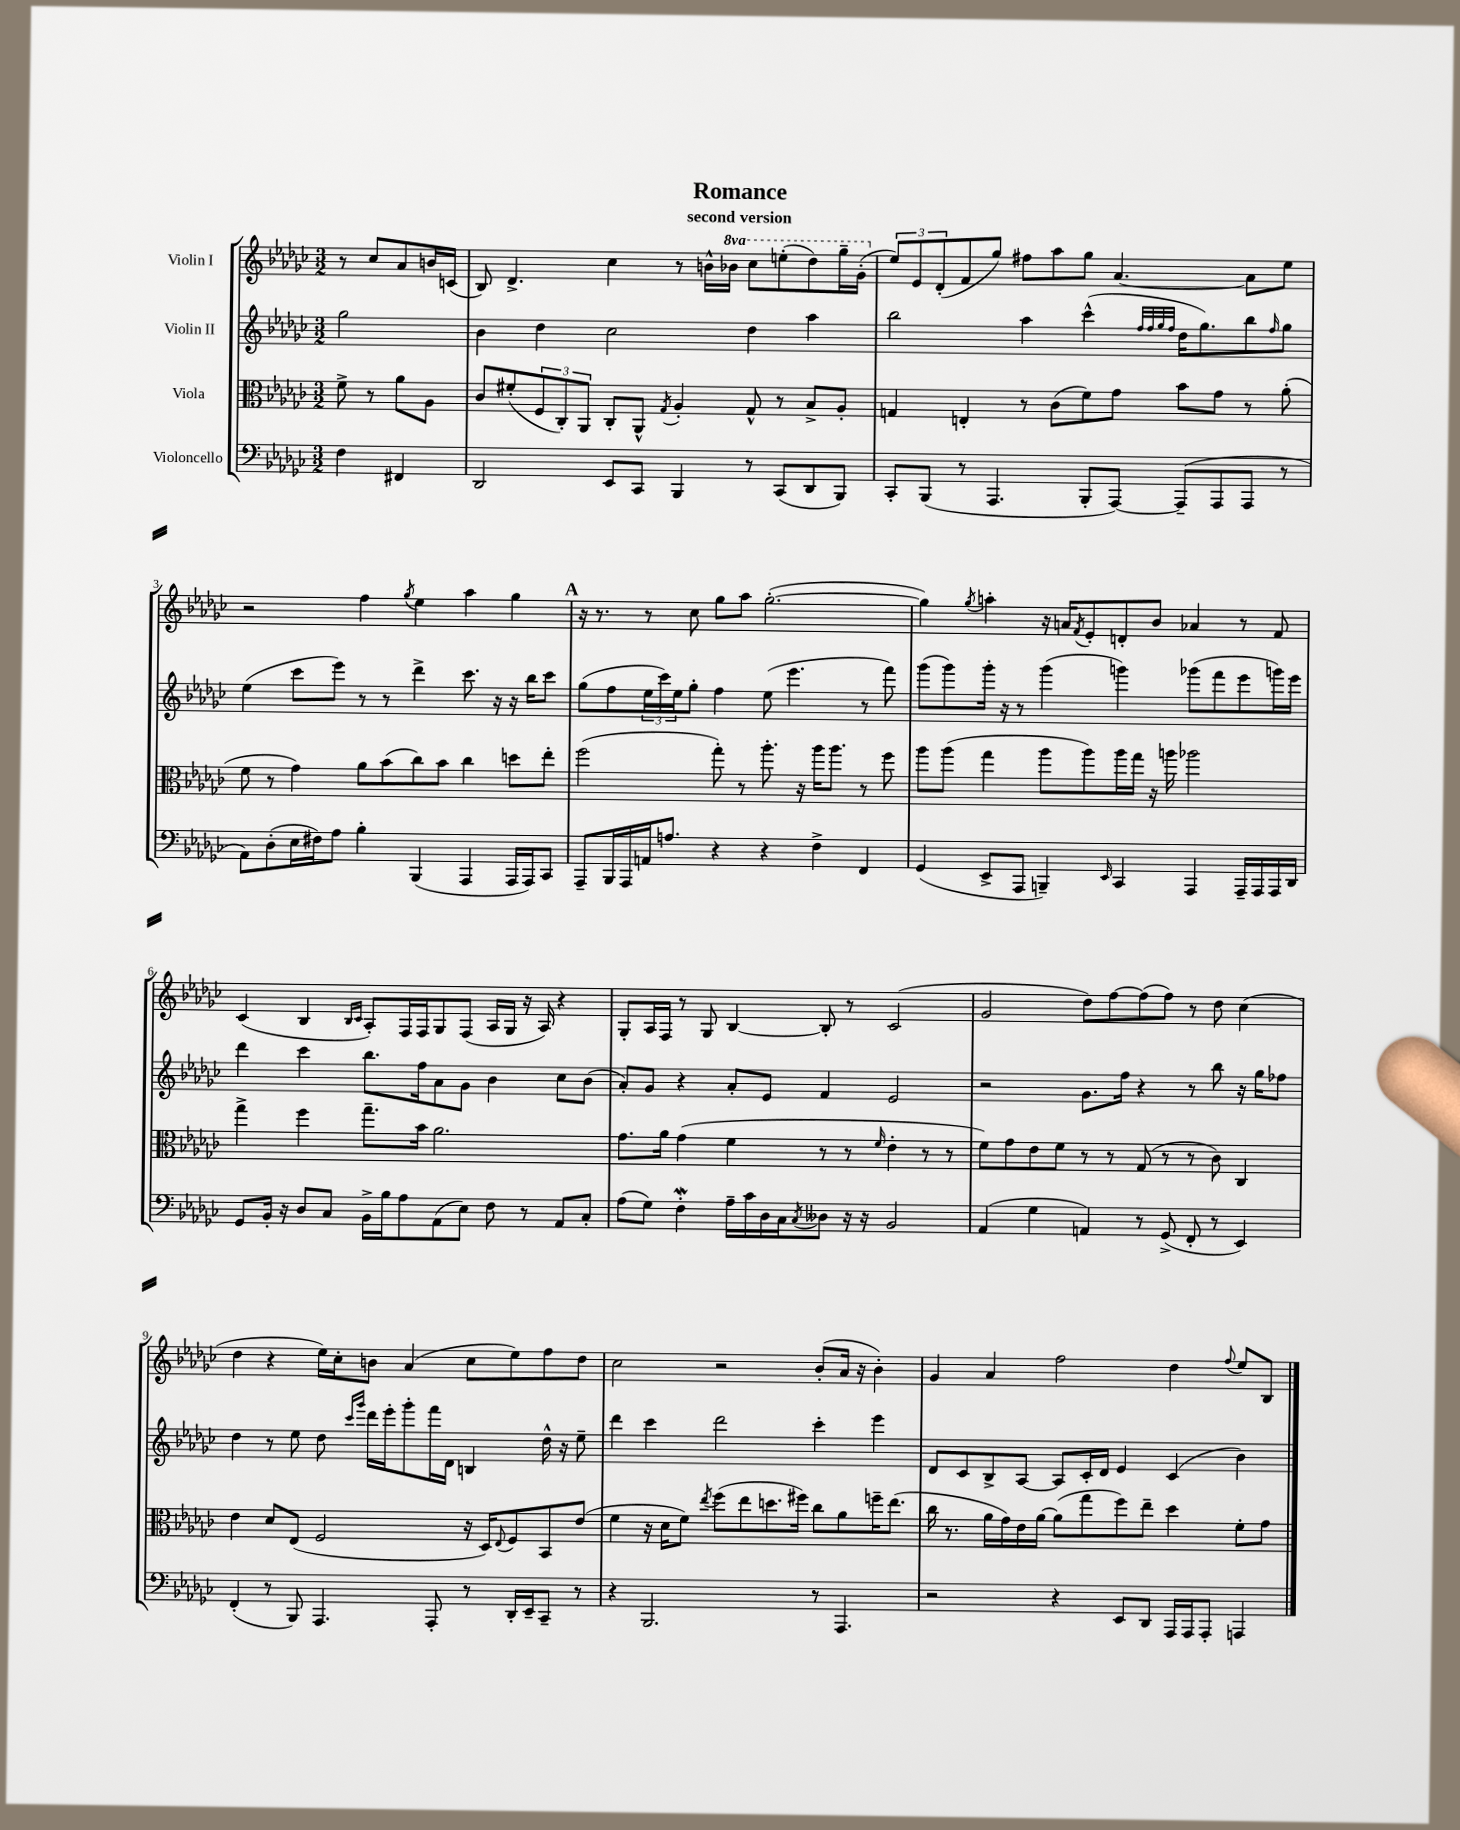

**kern	**kern	**kern	**kern
*staff4	*staff3	*staff2	*staff1
*clefF4	*clefC3	*clefG2	*clefG2
*k[b-e-a-d-g-c-]	*k[b-e-a-d-g-c-]	*k[b-e-a-d-g-c-]	*k[b-e-a-d-g-c-]
*M3/2	*M3/2	*M3/2	*M3/2
4F	8f^	2gg-	8r
.	8r	.	8cc-
4FF#	8a-	.	8a-
.	8A-	.	16b
.	.	.	(16c
=	=	=	=
2DD-	8c-	4b-	8B-)
.	(8f#'	.	4.d-^
.	12F	4dd-	.
.	12C-')	.	.
.	12AA-	.	.
8EE-	8C-'	2cc-	4cc-
8CC-	8AA-^^	.	.
.	8qG-	.	.
4BBB-	4A-'	.	8r
.	.	.	16b^^
.	.	.	16bb-
8r	8G-^^	4dd-	8ccc-
(8CC-	8r	.	(8eee'
8DD-	8B-^	4aa-	8ddd-)
8BBB-)	8A-'	.	16ggg-~
.	.	.	(16gg-'
=	=	=	=
8CC-'	4G	2bb-	12ee-)
.	.	.	12e-
(8BBB-	.	.	.
.	.	.	(12d-'
8r	4E'	.	8f
4.AAA-	.	.	8gg-)
.	8r	4aa-	8ff#
.	(8c-	.	8aa-
8BBB-'	8f)	(4ccc-^^	8gg-
[8AAA-)	8g-	.	[4.a-
.	.	32qqff	.
.	.	32qqff	.
.	.	32qqgg-	.
.	.	32qqff	.
(8AAA-~]	8b-	16dd-	.
.	.	8.gg-)	.
8AAA-	8g-	.	.
8AAA-	8r	8bb-	8a-]
.	.	16qqff	.
8r	(8a-'	8gg-	8ee-
=	=	=	=
8AA-)	8f	(4ee-	2r
(8D-'	8r	.	.
16E-	4g-)	8ccc-	.
16F#)	.	.	.
8A-	.	8eee-)	.
4B-'	8a-	8r	4ff
.	(8b-	8r	.
.	.	.	8qgg-
(4BBB-	8cc-)	4ddd-^	4ee-
.	8b-	.	.
4AAA-	4cc-	8.ccc-	4aa-
.	.	16r	.
16AAA-	8dd	16r	4gg-
16AAA-)	.	16bb-	.
8CC-	8ee-'	8ccc-	.
=	=	=	=
8AAA-~	(2ff	(8gg-	16r
.	.	.	8.r
16BBB-	.	8ff	.
16AAA-	.	.	.
16AA	.	24ee-	8r
.	.	24ccc-)	.
8.A	.	.	.
.	.	24ee-	.
.	.	8gg-'	8cc-
4r	8gg-')	4ff	8gg-
.	8r	.	8aa-
4r	8.aa-'	(8ee-	([2.gg-'
.	.	4.eee-	.
.	16r	.	.
4F^	16aa-	.	.
.	8.aa-	.	.
4FF	8r	8r	.
.	8ff	8fff)	.
=	=	=	=
(4GG-	8aa-	(8ggg-	4gg-])
.	(8aa-	8ggg-)	.
.	.	.	8qgg-
8EE-^	4gg-	16ggg-'	4aa'
.	.	16r	.
8AAA-	.	8r	.
4BBB~)	8aa-	(4ggg-	16r
.	.	.	16a
.	.	.	8qf
.	8aa-)	.	8e-'
16qqEE-	.	.	.
4CC-	16aa-	4ggg)	8d'
.	16gg-	.	.
.	16r	.	8b-
.	16aa	.	.
4AAA-	2aa-	(8ggg-	4a-
.	.	8fff	.
16AAA-~	.	8eee-	8r
16AAA-	.	.	.
16AAA-	.	16ggg)	8f
16DD-	.	16eee-	.
=	=	=	=
8GG-	4gg-^	4ddd-	(4c-
16BB-'	.	.	.
16r	.	.	.
8D-	4ff	4ccc-	4B-
8C-	.	.	.
.	.	.	16qqB-
.	.	.	16qqc-
16BB-^	8.gg-~	8.bb-	8A-')
16B-	.	.	.
8A-	.	.	16F
.	16b-	16ff	16F
(8AA-	2.a-	8a-	8G-
8E-)	.	8g-	(8F
8F	.	4b-	16A-
.	.	.	16G-
8r	.	.	16r
.	.	.	16A-)
8AA-	.	8cc-	4r
8C-'	.	(8b-	.
=	=	=	=
(8A-	8.g-	8a-')	8G-'
8G-)	.	8g-	16A-
.	16a-	.	16F
4F'	(4g-	4r	8r
.	.	.	8G-
16A-~	4f	8a-'	[4B-
16c-	.	.	.
16D-	.	8e-	.
16C-	.	.	.
8qC-	.	.	.
8D--	8r	4f	8B-']
16r	8r	.	8r
16r	.	.	.
.	16qqf	.	.
2BB-	4e-'	2e-	(2c-
.	8r	.	.
.	8r	.	.
=	=	=	=
(4AA-	8f)	2r	2g-
.	8g-	.	.
4G-	8e-	.	.
.	8f	.	.
4AA)	8r	8.g-	8dd-)
.	8r	.	[8ff
.	.	16ff	.
8r	(8G-	4r	(8ff]
(8GG-^	8r	.	8ff)
8FF'	8r	8r	8r
8r	8c-)	8bb-	8dd-
4EE-)	4C-	16r	(4cc-
.	.	16gg-	.
.	.	8ff-	.
=	=	=	=
(4FF'	4e-	4dd-	4dd-
8r	8d-	8r	4r
8BBB-)	(8E-	8ee-	.
4.AAA-	2F	8dd-	16ee-)
.	.	.	16cc-'
.	.	16qqccc-	.
.	.	16qqggg-	.
.	.	16ddd-	8b
.	.	16eee-'	.
.	.	8ggg-'	(4a-
8AAA-'	.	16fff	.
.	.	16d-	.
8r	16r	4B	8cc-
.	16D-)	.	.
.	8qqE-	.	.
16DD-'	8F	.	8ee-)
16EE-~	.	.	.
8CC-~	8BB-	16dd-^^	8ff
.	.	16r	.
8r	(8e-	8ee-~	8dd-
=	=	=	=
4r	4f	4ddd-	2cc-
2.BBB-	16r	4ccc-	.
.	16d-	.	.
.	8f)	.	.
.	8qee-	.	.
.	(8ff	2ddd-	2r
.	8ee-	.	.
.	8.dd	.	.
.	16ff#)	.	.
8r	8cc-	4ccc-'	(8b-'
4.AAA-	8a-	.	16a-
.	.	.	16r
.	16ff~	4eee-	4b-')
.	(8.ee-	.	.
=	=	=	=
2r	16cc-	8d-	4g-
.	8.r	.	.
.	.	8c-	.
.	16a-	8B-^	4a-
.	16g-)	.	.
.	16e-	[8A-	.
.	[16a-	.	.
4r	(8a-]	8A-]	2ff
.	8gg-	16c-'	.
.	.	16d-	.
8EE-	8ff)	4e-	.
8DD-	8ee-~	.	.
16AAA-	4dd-	(4c-	4dd-
16AAA-	.	.	.
8AAA-'	.	.	.
.	.	.	8qqff
4AAA	8f'	4b-)	8ee-
.	8g-	.	8B-
==	==	==	==
*-	*-	*-	*-
